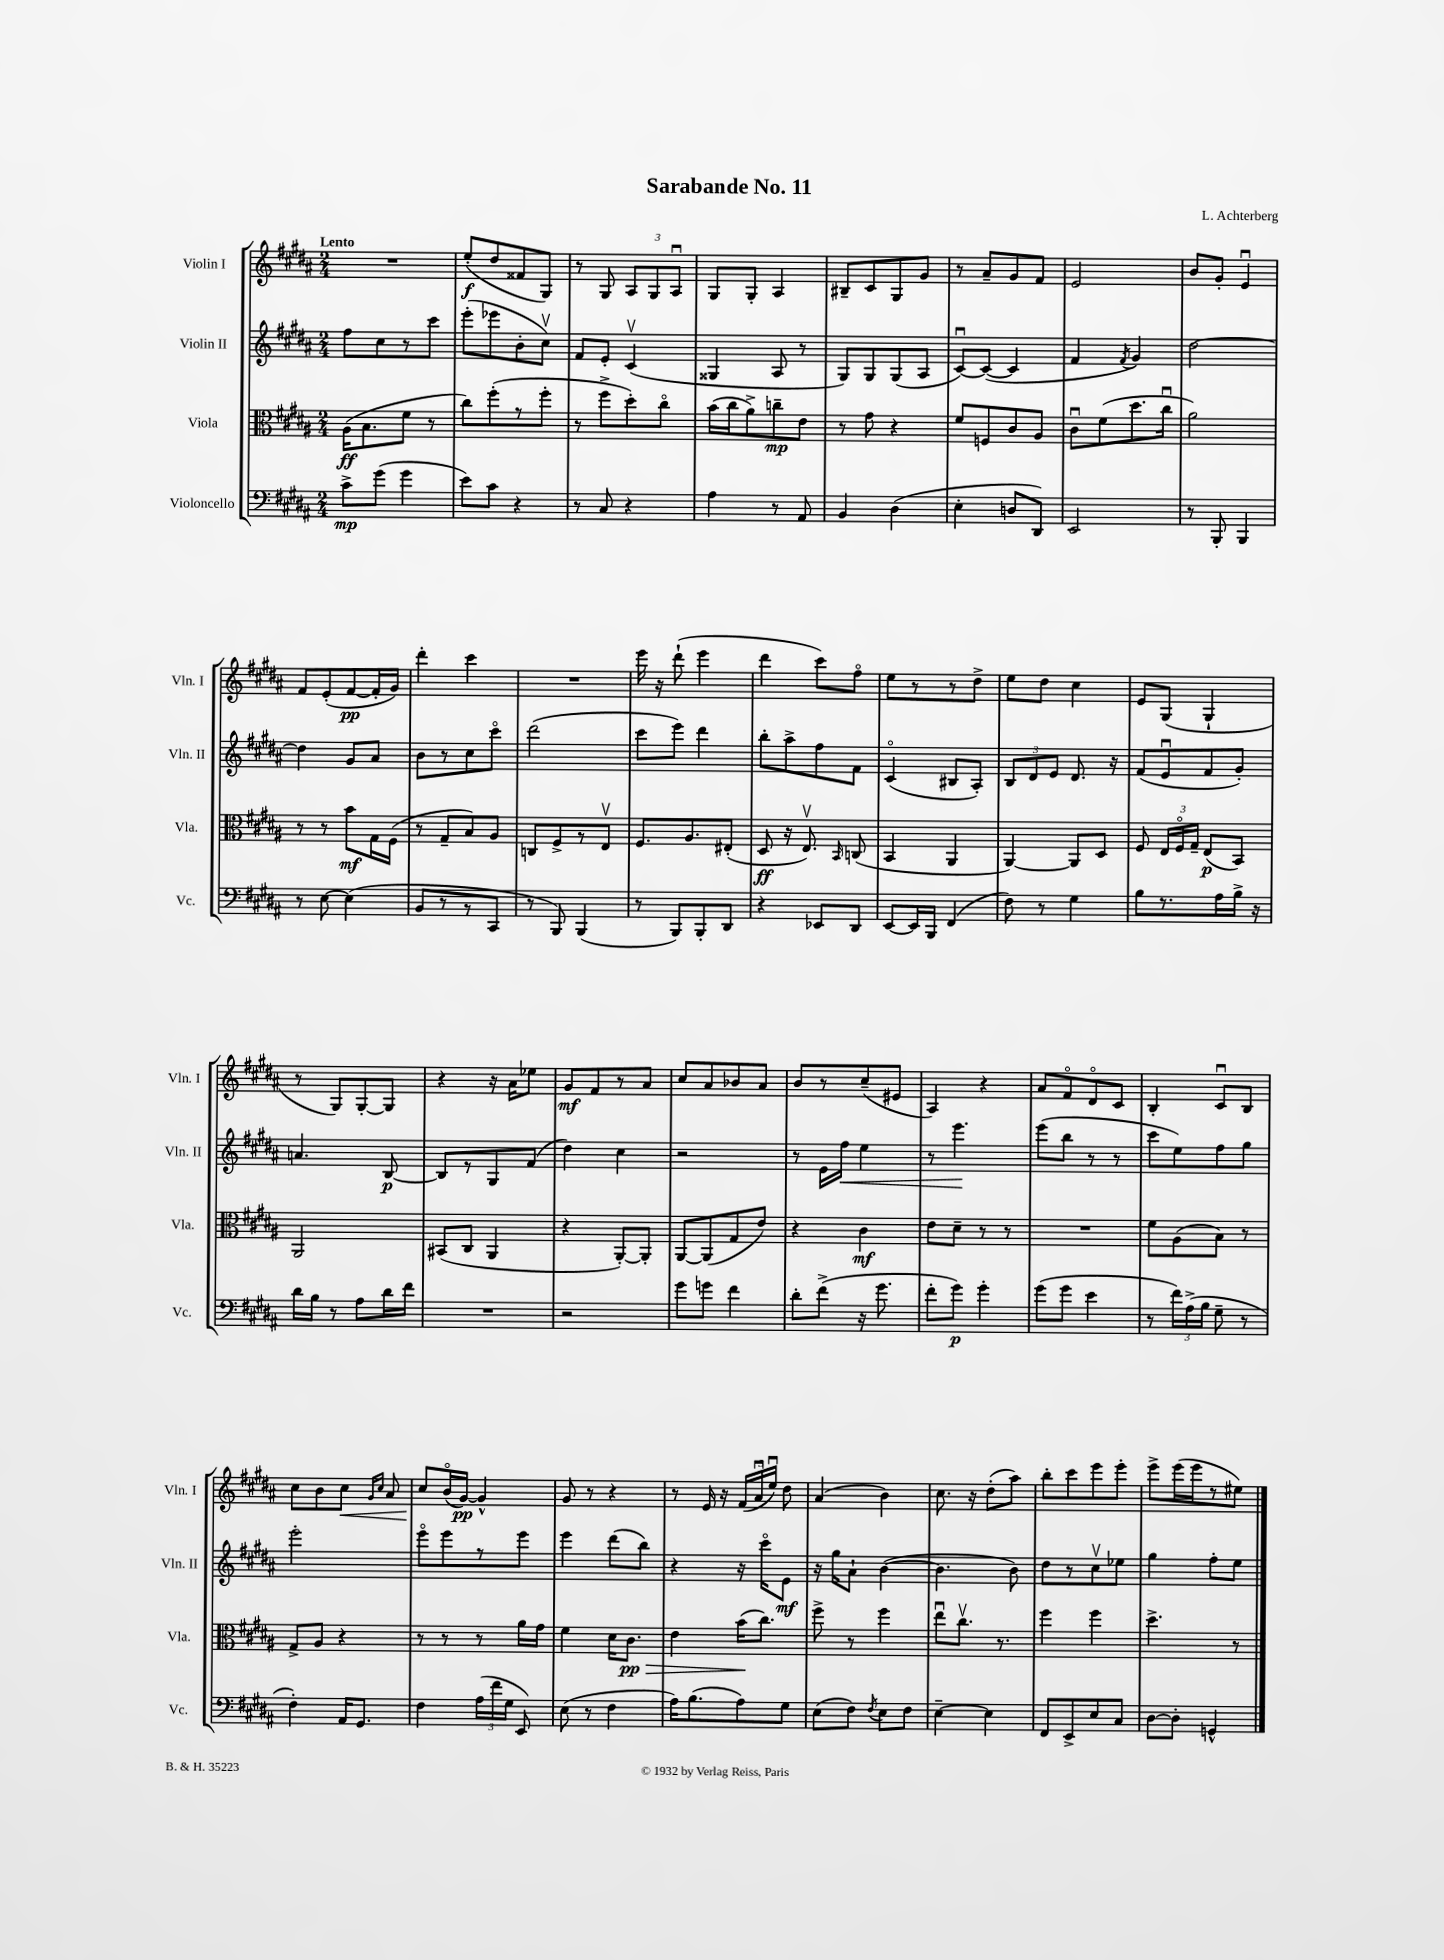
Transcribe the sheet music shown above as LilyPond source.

\header { title = "Sarabande No. 11" composer = "L. Achterberg" }
<<
\new StaffGroup <<
\new Staff = "s0" \with { instrumentName = "Violin I" shortInstrumentName = "Vln. I" } {
    \clef treble \key b \major \numericTimeSignature \time 2/4 \tempo "Lento"
    \autoBeamOff R2 |
    e''8[-.\f( dis''8 fisis'8 gis8]) |
    r8 gis8 \tuplet 3/2 { ais8[ gis8 ais8]\downbow } |
    gis8[ gis8]-. ais4 |
    bis8[-- cis'8 gis8 gis'8] |
    r8 ais'8[-- gis'8 fis'8] |
    e'2 |
    b'8[ gis'8]-. e'4\downbow |
    fis'8[ e'8-.( fis'8~\pp fis'16-. gis'16]) |
    dis'''4-. cis'''4 |
    R2 |
    e'''16 r16 dis'''8-!( e'''4 |
    dis'''4 cis'''8[) fis''8]\flageolet |
    e''8[ r8 r8 dis''8]-> |
    e''8[ dis''8] cis''4 |
    e'8[ gis8]( gis4-! |
    r8 gis8[) gis8~-. gis8] |
    r4 r16 ais'16[ ees''8] |
    gis'8[\mf fis'8 r8 ais'8] |
    cis''8[ ais'8 bes'8 ais'8] |
    b'8[ r8 cis''8--( eis'8] |
    ais4) r4 |
    ais'8[ fis'8\flageolet dis'8\flageolet cis'8] |
    b4-. cis'8[\downbow b8] |
    cis''8[ b'8 cis''8]\< \grace { gis'16[ cis''16] } ais'8 |
    cis''8[\! b'16\flageolet( gis'16]~\pp) gis'4-^ |
    gis'8 r8 r4 |
    r8 e'16 r16 \tuplet 3/2 { fis'16[( ais'16\downbow e''16]\downbow) } dis''8 |
    ais'4( b'4) |
    cis''8. r16 dis''8[-.( ais''8]) |
    b''8[-. cis'''8 e'''8 e'''8]-. |
    e'''8[-> e'''16( e'''16 r8 eis''8]) \bar "|." |
}
\new Staff = "s1" \with { instrumentName = "Violin II" shortInstrumentName = "Vln. II" } {
    \clef treble \key b \major \numericTimeSignature \time 2/4
    \autoBeamOff fis''8[ cis''8 r8 cis'''8] |
    e'''8[-.( ees'''8 b'8-. cis''8]\upbow) |
    fis'8[ e'8]-. cis'4\upbow( |
    gisis4 ais8 r8 |
    gis8[) gis8 gis8( ais8] |
    cis'8[~\downbow) cis'8]~( cis'4 |
    fis'4 \acciaccatura { fis'8 } gis'4) |
    dis''2~ |
    dis''4 gis'8[ ais'8] |
    b'8[ r8 cis''8 cis'''8]\flageolet |
    dis'''2( |
    cis'''8[ e'''8]) dis'''4 |
    b''8[-. ais''8-> fis''8 fis'8] |
    cis'4\flageolet( bis8[ ais8]-.) |
    \tuplet 3/2 { b8[ dis'8 e'8] } dis'8. r16 |
    fis'8[( e'8\downbow fis'8 gis'8]-.) |
    a'4. b8~\p |
    b8[ r8 gis8 fis'8]( |
    dis''4) cis''4 |
    r2 |
    r8 e'16[ fis''16]\< e''4 |
    r8 e'''4.\! |
    e'''8[( b''8] r8 r8 |
    cis'''8[ e''8) fis''8 gis''8] |
    e'''2-. |
    e'''8[\flageolet e'''8 r8 e'''8] |
    e'''4 dis'''8[( b''8]) |
    r4 r16 cis'''16[\flageolet e'8]\mf |
    r16 gis''16[ ais'8]-! b'4~( |
    b'4. b'8) |
    dis''8[ r8 cis''8\upbow ees''8] |
    gis''4 fis''8[-. e''8] \bar "|." |
}
\new Staff = "s2" \with { instrumentName = "Viola" shortInstrumentName = "Vla." } {
    \clef alto \key b \major \numericTimeSignature \time 2/4
    \autoBeamOff ais16[\ff( b8. fis'8] r8 |
    cis''8[) fis''8-.( r8 fis''8]-. |
    r8 fis''8[-> dis''8-.) cis''8]\flageolet |
    b'16[( cis''16 ais'8->) c''8--\mp e'8] |
    r8 gis'8 r4 |
    fis'8[ f8 cis'8 ais8] |
    cis'8[\downbow fis'8( dis''8. cis''16]\downbow |
    ais'2) |
    r8 r8 b'8[\mf gis16 fis16]( |
    r8 gis8[-- b8) ais8] |
    c8[ fis8-> r8 e8]\upbow |
    fis8.[ ais8. eis8]-.( |
    dis8\ff r16 e8.\upbow) \grace { b,16 } c8( |
    b,4 ais,4 |
    ais,4~) ais,8[ dis8] |
    fis8 \tuplet 3/2 { e16[ fis16\flageolet gis16]-- } e8[\p( b,8]) |
    ais,2 |
    bis,8[( cis8] ais,4 |
    r4 ais,8[~-.) ais,8]-. |
    ais,8[~ ais,8( gis8 e'8]) |
    r4 cis'4\mf |
    e'8[ dis'8]-- r8 r8 |
    R2 |
    fis'8[ ais8( b8]) r8 |
    gis8[-> ais8] r4 |
    r8 r8 r8 ais'16[ gis'16] |
    fis'4 dis'16[ cis'8.]\pp\> |
    e'4 b'16[\!( cis''8.]) |
    fis''8-> r8 fis''4 |
    e''8[\downbow cis''8.]\upbow r8. |
    fis''4 fis''4 |
    dis''4.-> r8 \bar "|." |
}
\new Staff = "s3" \with { instrumentName = "Violoncello" shortInstrumentName = "Vc." } {
    \clef bass \key b \major \numericTimeSignature \time 2/4
    \autoBeamOff cis'8[->\mp gis'8]( gis'4 |
    e'8[) cis'8] r4 |
    r8 cis8 r4 |
    ais4 r8 ais,8 |
    b,4 dis4( |
    e4-. d8[ dis,8]) |
    e,2 |
    r8 b,,8-. b,,4 |
    r8 e8~ e4( |
    b,8[ r8 r8 cis,8] |
    r8 b,,8) b,,4( |
    r8 b,,8[) b,,8-. dis,8] |
    r4 ees,8[ dis,8] |
    e,8[~ e,16 b,,16] fis,4( |
    fis8) r8 gis4 |
    b8[ r8. ais16 b16]-> r16 |
    dis'16[ b16] r8 ais8[ dis'16 fis'16] |
    R2 |
    r2 |
    gis'8[ g'8] fis'4 |
    dis'8[-. fis'8]->( r16 gis'8. |
    fis'8[-. gis'8]\p) gis'4-. |
    gis'8[( gis'8] e'4 |
    r8 \tuplet 3/2 { fis'16[) ais16->( b16] } gis8-- r8 |
    fis4-.) ais,16[ gis,8.] |
    fis4 \tuplet 3/2 { ais16[( fis'16 gis16] } e,8) |
    e8( r8 fis4 |
    ais16[) b8.( ais8) gis8] |
    e8[( fis8]) \acciaccatura { fis8 } e8[ fis8] |
    e4~-- e4 |
    fis,8[ e,8-> e8 cis8] |
    dis8[~ dis8]-. g,4-^ \bar "|." |
}
>>
>>
\layout { \context { \Score \remove "Bar_number_engraver" } }
